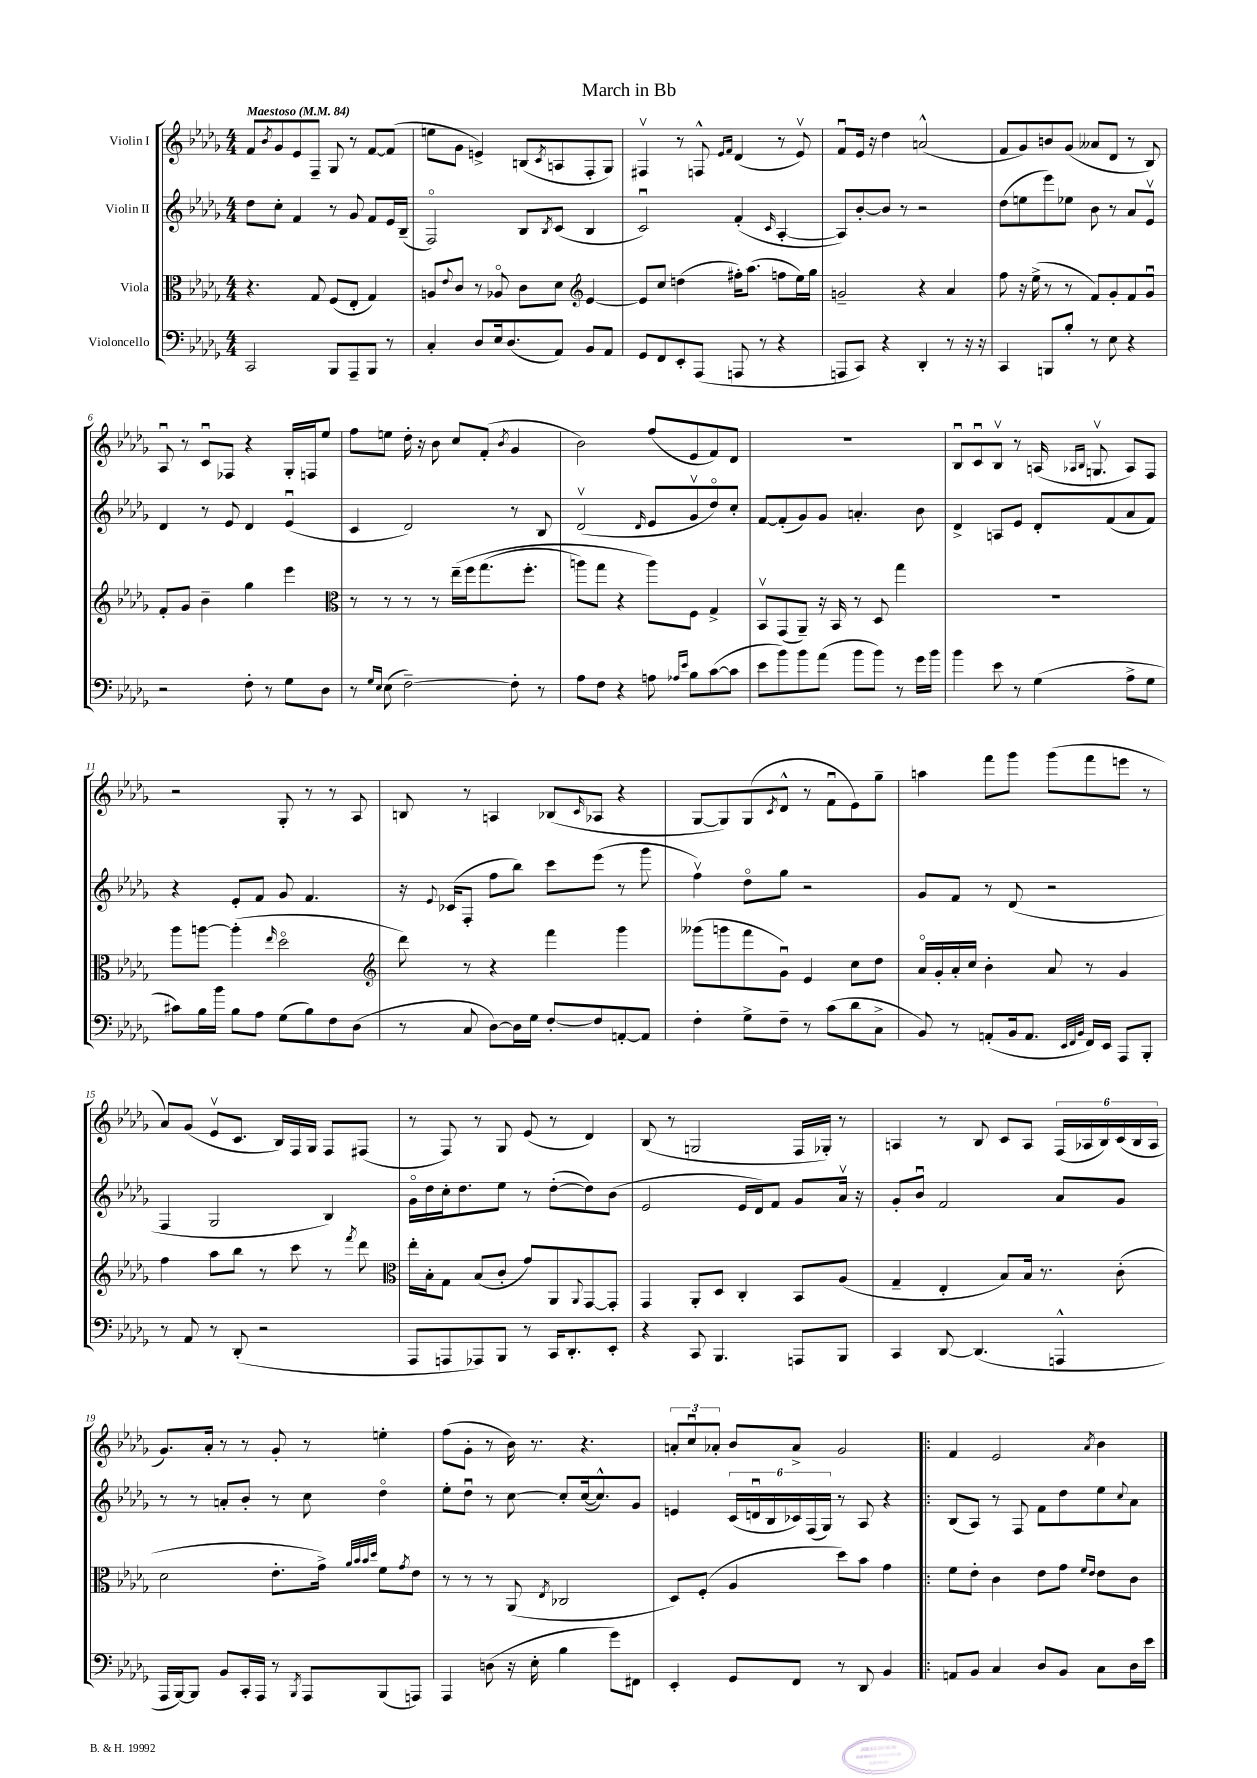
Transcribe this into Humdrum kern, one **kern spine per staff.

**kern	**kern	**kern	**kern
*staff4	*staff3	*staff2	*staff1
*clefF4	*clefC3	*clefG2	*clefG2
*k[b-e-a-d-g-]	*k[b-e-a-d-g-]	*k[b-e-a-d-g-]	*k[b-e-a-d-g-]
*M4/4	*M4/4	*M4/4	*M4/4
*MM84	*MM84	*MM84	*MM84
2CC	4.r	8dd-	8f
.	.	.	8qb-
.	.	8cc'	8g-
.	.	4f	8e-
.	8G-	.	8F~
8BBB-	(8F	8r	8G-
8AAA-~	8E-'	8g-	8r
8BBB-	4G-)	8f	[8f
8r	.	16e-	(8f]
.	.	(16B-~	.
=	=	=	=
4C'	8A	2Fo)	8ee
.	8qqe-	.	.
.	8c	.	8g-
8D-	8r	.	4e^)
16E-	8A-o	.	.
(8.D-	.	.	.
.	8c	8B-	(8B
.	.	8qB-	8qc
8AA-)	8d-	(8c	8A
*	*clefG2	*	*
8BB-	[4e-	4B-	8F'
8AA-	.	.	8G-)
=	=	=	=
8GG-	8e-]	2cu)	4F#v
8FF	8cc	.	.
8EE-'	(4dd	.	8r
(8AAA-	.	.	8F^^
.	.	.	16qqe-
.	.	.	16qqf
8AAA	16ff#')	(4f'	(4d-
.	(8.aa-	.	.
8r	.	.	.
.	.	16qqc	.
4r	8ff	[4A-'	8r
.	16ee-)	.	8e-v)
.	16gg-	.	.
=	=	=	=
8AAA	2g~	8A-])	8fu
8CC)	.	[8b-'	16e-
.	.	.	16r
4r	.	8b-]	4dd-
.	.	8r	.
4DD-'	4r	2r	(2a^^
8r	4a-	.	.
16r	.	.	.
16r	.	.	.
=	=	=	=
4CC	8ff	(8dd-	8f
.	16r	8ee	8g-)
.	(16ee-^	.	.
8BBB	8r	8eee-)	8b
8B-'	8r	8ee-	(8g-
8r	8f)	8b-	8a--
8E-	8g-'	8r	8d-
4r	8f	8a-	8r
.	8g-u	8e-v	8B-)
=	=	=	=
2r	8f'	4d-	8A-u
.	8g-	.	8r
.	4b-~	8r	8cu
.	.	8e-	8F-
8F'	4gg-	4d-	4r
8r	.	.	.
8G-	4eee-	(4e-u	16G-'
.	.	.	16F
8D-	.	.	8ee-
=	=	=	=
*	*clefC3	*	*
8r	8r	4c	8ff
16qqG-	.	.	.
16qqE-	.	.	.
(8E-	8r	.	8ee
[2F~)	8r	2d-)	16dd-'
.	.	.	16r
.	8r	.	8b-
.	&(16ee-~	.	8cc
.	16ff	.	.
.	(8.gg-	.	(8f'
.	.	.	8qb-
8F']	.	8r	4g-
.	8.ff'	.	.
8r	.	8B-	.
=	=	=	=
8A-	8aa)	(2d-v	2b-)
8F	8gg-	.	.
4r	4r	.	.
.	.	16qqd-	.
8A	8aa&)	8e-	(8ff
16qqA-	.	.	.
16qqe-	.	.	.
8B-	8F	8g-v	8e-
([8c	4G-^	8dd-o)	8f)
8c]	.	8cc'	8d-
=	=	=	=
8e-	8BB-v	[8f	1r
8b-)	(8GG-	(8f']	.
8b-	8AA-~)	8g-)	.
(8a-	16r	8g-	.
.	16BB-	.	.
8b-	8r	4.a'	.
8b-)	8D-	.	.
8r	4gg-	.	.
16g-	.	8b-	.
16b-	.	.	.
=	=	=	=
4b-	1r	4d-^	8B-u
.	.	.	8cu
8e-	.	8A	8B-v
8r	.	8e-	8r
(4G-	.	8d-'	(16A
.	.	.	16qqA-
.	.	.	16qqB-
.	.	.	8.Gv
.	.	(8f	.
8A-^	.	8a-	8A-)
8G-	.	8f)	8F
=	=	=	=
8c#)	8aa-	4r	2r
16B-	[8aa	.	.
16b-	.	.	.
8B-	(4aa']	8e-'	.
8A-	.	8f	.
.	16qqee-	.	.
(8G-	2dd-o	8g-	8G-'
8B-)	.	4.f	8r
8F	.	.	8r
(8D-	.	.	8A-
=	=	=	=
*	*clefG2	*	*
8r	8ddd-)	16r	8B
.	.	8qqe-	.
.	.	(16c-	.
8C	8r	8F'	8r
[8D-)	4r	8ff	4A
16D-]	.	8bb-)	.
16G-	.	.	.
[8F'	4fff	8ccc	(8B-
.	.	.	16qqc
8F]	.	(8eee-	8A-
[8AA'	4ggg-	8r	4r
8AA]	.	8ggg-	.
=	=	=	=
4F'	(8ggg--	4ffv)	[8G-
.	8ggg	.	8G-])
8G-^	8fff	8dd-o	(8G-
.	.	.	8qc
8F~	8g-u)	8gg-	8d-^^
8r	4e-	2r	8r
(8c	.	.	8fu
8d-	8cc	.	8e-)
8C^	8dd-	.	8gg-~
=	=	=	=
8BB-)	16a-o	8g-	4aa
.	16g-'	.	.
8r	16a-'	8f	.
.	16cc	.	.
(8AA'	4b-'	8r	8fff
16BB-	.	(8d-	8ggg-
8.AA	.	.	.
.	8a-	2r	(8ggg-
32qqEE-	.	.	.
32qqFF	.	.	.
32qqBB-	.	.	.
16FF)	8r	.	8fff
16EE-	.	.	.
8AAA-	4g-	.	8eee
8BBB-'	.	.	8r
=	=	=	=
8r	4ff	4F	8a-)
8AA-	.	.	(8g-
8r	8aa-	2G-	8e-v
(8DD-'	8bb-	.	8.c
2r	8r	.	.
.	.	.	16B-)
.	8ccc	.	16F
.	.	.	16G-
.	8r	4B-)	8F
.	8qfff	.	.
.	8ddd-	.	(8F#
=	=	=	=
*	*clefC3	*	*
8AAA-	16ee-'	16g-o	8r
.	16B-'	16dd-	.
8AAA	8G-	16cc'	8F)
.	.	8.dd-	.
8AAA-)	(8B-	.	8r
8BBB-	8c'	8ee-	8G-
8r	8g-)	8r	(8e-
16CC	8AA-	([8dd-'	8r
8.DD-'	.	.	.
.	8qqAA-	.	.
.	[8GG-	8dd-])	4d-)
8EE-'	8GG-']	(8b-	.
=	=	=	=
4r	4GG-	2e-	(8B-
.	.	.	8r
8CC	8AA-'	.	2G
4.BBB-	8D-	.	.
.	4C'	16e-	.
.	.	16d-)	.
.	.	8f	.
8AAA	8BB-	8g-	16F
.	.	.	16G-')
8BBB-	(8A-	16a-v	8r
.	.	16r	.
=	=	=	=
4CC	4G-~	8g-'	4A
.	.	8b-u	.
[8DD-	4E-'	2f	8r
(4.DD-]	.	.	8B-
.	8B-)	.	8c
.	16B-	.	8A
.	8.r	.	.
4AAA^^	.	8a-	(24F
.	.	.	24A-
.	.	.	24B-)
.	(8c'	8g-	(24c
.	.	.	24B-
.	.	.	24A-
=	=	=	=
16AAA-	2d-	8r	8.g-)
[16BBB-)	.	.	.
8BBB-]	.	8r	.
.	.	.	16a-'
8BB-	.	8a'	8r
16CC'	.	8b-'	8r
16AAA-	.	.	.
8r	8.e-'	8r	8g-'
8qBBB-	.	.	.
8AAA-	.	8cc	8r
.	16g-^)	.	.
.	32qqa-	.	.
.	32qqb-	.	.
.	32qqb-	.	.
.	32qqdd-	.	.
(8BBB-	8f	4dd-o	4ee'
.	8qg-	.	.
8AAA)	8e-	.	.
=	=	=	=
4AAA-	8r	8ee-'	(8ff
.	8r	8dd-u	8g-'
(8D	8r	8r	8r
16r	(8AA-	[8cc	16b-)
16E-'	.	.	8.r
.	8qE-	.	.
4B-	2C-	8cc']	.
.	.	([16cc	4.r
.	.	8.cc^^])	.
8g-)	.	.	.
8FF#	.	8g-	.
=	=	=	=
4EE-'	8D-)	4e	12a'
.	.	.	12ccu
.	(8F'	.	.
.	.	.	12a-'
8GG-	4A-	(24c	8b-
.	.	24du	.
.	.	24B-	.
8FF	.	24c-)	8a-^
.	.	(24F	.
.	.	24G-)	.
8r	8dd-)	8r	2g-
8DD-	8b-	8A-	.
4BB-	4g-	4r	.
=!|:	=!|:	=!|:	=!|:
8AA	8f	(8B-	4f
8BB-	8e-'	8A-)	.
4C	4c	8r	2e-
.	.	8F	.
8D-	8e-	8f	.
8BB-	8g-	8dd-	.
.	16qqf	.	.
.	16qqe-	.	8qa-
8C	8e-	8ee-	4b-
.	.	8qqcc	.
16D-	8c	8a-	.
16e-	.	.	.
==	==	==	==
*-	*-	*-	*-
